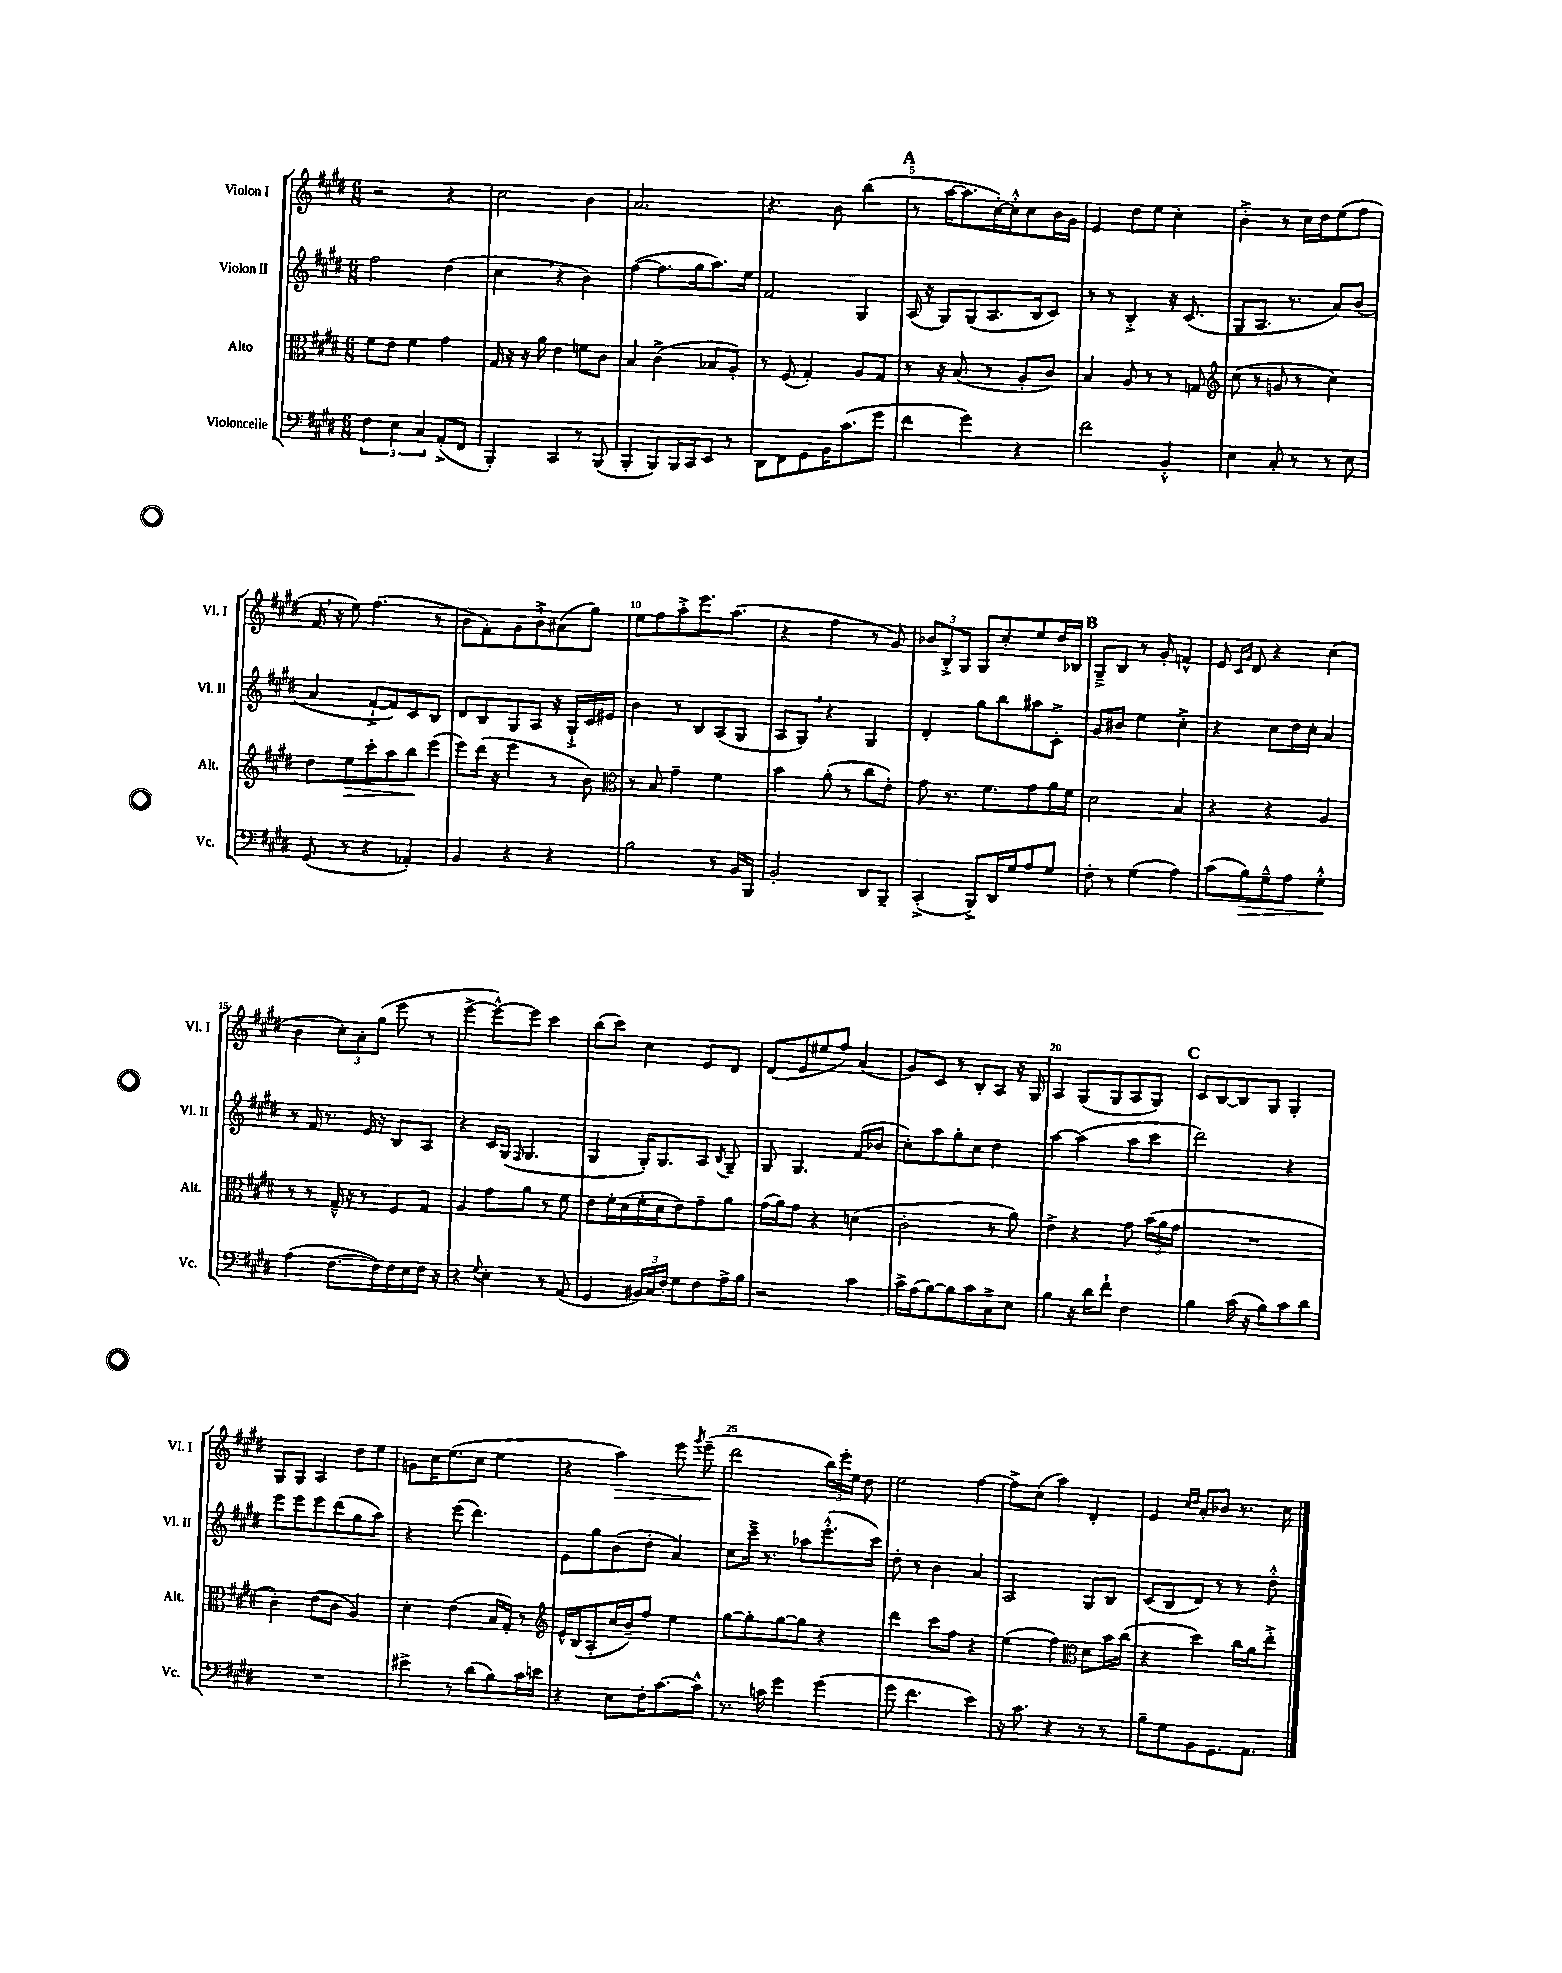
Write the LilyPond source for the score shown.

<<
\new StaffGroup <<
\new Staff = "s0" \with { instrumentName = "Violon I" shortInstrumentName = "Vl. I" } {
    \clef treble \key e \major \numericTimeSignature \time 6/8
    \autoBeamOff r2 r4 |
    cis''2 b'4 |
    a'2. |
    r4. b'8 b''4( |
    \mark \markup { \bold "A" } r8 a''16[~ a''8. cis''16~-.) cis''16-.-^ cis''8 b'16 gis'16] |
    e'4 dis''8[ e''8] cis''4-. |
    b'4-.-> r8 cis''16[ dis''16 e''8( fis''8] |
    fis'16 \breathe r16 e''8) fis''4.( r8 |
    b'8[ fis'8-.) gis'8 b'8-!-> ais'8( gis''8]) |
    e''8[ fis''8 a''8-.-> e'''8. a''8.]( |
    r4 fis''4 r8 gis'8) |
    \tuplet 3/2 { bes'8[ b8-.-> gis8] } gis8[ cis''8-. e''8 dis''16 bes16] |
    \mark \markup { \bold "B" } gis8[---> b8] r8 gis'8-. f'4-^ |
    e'8 \grace { cis'16[ gis'16] } dis'8 r4 cis''4( |
    b'4 \tuplet 3/2 { cis''8[-.) a'8-. gis''8]( } e'''8 r8 |
    e'''4~-> e'''8[~-^) e'''8] cis'''4 |
    b''8[( cis'''8]) cis''4 e'8[ dis'8] |
    dis'8[( e'8 eis''8 fis''8]) a'4( |
    gis'8[) cis'8] r8 b8[-. a8] r16 gis16 |
    a4 gis8[( gis8 a8 gis8]) |
    \mark \markup { \bold "C" } cis'8[ b8~ b8 gis8] gis4-. |
    gis8[ gis8] a4 dis''8[ e''8] |
    g'8[ cis''16 e''8.( cis''8] e''4 |
    r4 a''4\>) e'''8 \acciaccatura { gis'''8 } e'''8--\!( |
    dis'''2 \tuplet 3/2 { b''16[) e'''16-. e''16] } dis''8 |
    e''2 fis''4~ |
    fis''8[-> cis''8]( a''4) dis'4-. |
    e'4 \grace { cis''16[ dis''16] } a'8[-. bes'8] r8. cis''16 \bar "|." |
}
\new Staff = "s1" \with { instrumentName = "Violon II" shortInstrumentName = "Vl. II" } {
    \clef treble \key e \major \numericTimeSignature \time 6/8
    \autoBeamOff fis''2 dis''4( |
    cis''4 \breathe r4 b'4) |
    fis''4~( fis''8.[ gis''16 a''8.) e''16] |
    fis'2 gis4 |
    \mark \markup { \bold "A" } a16( r16 gis8[) gis8( a8. b16 cis'8]) |
    r8 r8 b4-.-> r16 cis'8.( |
    gis8[ a8.] r8. a'8[) b'8]( |
    a'4 fis'8[~-!-> fis'8) cis'8 b8] |
    dis'8[ b8 gis8 a8] r16 gis16[-!-> cis'16 eis'16] |
    b'4 r8 b8[ a8( gis8] |
    a8[ gis8]) \breathe r4 gis4 |
    dis'4-. gis''8[ b''8 ais''8 cis'8]-.-> |
    \mark \markup { \bold "B" } gis'8[ bis'8] e''4 cis''4-.-> |
    r4 cis''8[ dis''16 cis''16]-. a'4 |
    r8 fis'16 r8. e'16 r16 b8[ a8] |
    r4 cis'16[ gis16]( \grace { fis16 } gis4. |
    gis4 gis16[-.) gis8. a8] \acciaccatura { b8 } gis8-- |
    gis8 gis4. fis'8[( bes'8] |
    cis''8[-.) a''8 gis''8-. cis''8] dis''4 |
    a''4~ a''4( a''8[ cis'''8] |
    \mark \markup { \bold "C" } dis'''2) r4 |
    e'''8[ e'''8 e'''8 dis'''8( gis''8 a''8]) |
    r4 e'''8( dis'''4.) |
    e'8[ gis''8 b'8( dis''8]-. a'4) |
    cis''8[ cis'''16]---> r8. aes''8[ e'''8.-.-^( cis'''16]) |
    dis''8-. r8 b'4 a'4 |
    a2 gis8[ b8] |
    cis'8[( b8 dis'8]) r8 r8 dis''8-.-^ \bar "|." |
}
\new Staff = "s2" \with { instrumentName = "Alto" shortInstrumentName = "Alt." } {
    \clef alto \key e \major \numericTimeSignature \time 6/8
    \autoBeamOff fis'8[ e'8] fis'4 gis'4 |
    gis16 r16 r16 a'16 e'4 f'8[ cis'8] |
    b4 cis'4->( bes8[ a8]-.) |
    r8 fis8( gis4-.) a8[ gis8] |
    \mark \markup { \bold "A" } r8 r16 b8.( r8 a8[-. cis'8]) |
    b4 a8 r8 r8 g8 |
    \clef treble cis''8( r8 g'8 r8 cis''4) |
    dis''8[ e''8\> cis'''8-. a''8 b''8\! e'''8]( |
    e'''8[) dis'''16]( r16 e'''4 r8 b'8) |
    \clef alto r8 b8 gis'4-- fis'4 |
    b'4 a'8-.( r8 cis''8[ e'8]-.) |
    gis'8 r8. fis'8.[ gis'8 a'16 fis'16] |
    \mark \markup { \bold "B" } dis'2 b4 |
    r4 r4 a4 |
    r8 r8 gis16---^ r16 r8 fis8[ gis8] |
    a4 gis'8[ a'8] r8 fis'8 |
    e'8[ fis'16-. dis'16( fis'16-. dis'16 e'8) gis'8-- a'8] |
    gis'16[( a'16) gis'8] r4 d'4( |
    cis'2-. r8 a'8) |
    e'4-> r4 gis'8 \tuplet 3/2 { b'16[( a'16 gis'16] } |
    \mark \markup { \bold "C" } R2. |
    cis'4-.) e'8[( cis'8] a4) |
    dis'4-. e'4( b16[ gis16]-.) r8 |
    \clef treble e'16[-^ b16( a8-. cis''16 b'16--) fis''8] e''4 |
    gis''8[~ gis''8-. gis''8~ gis''8] r4 |
    dis'''4 cis'''8[ fis''8] r4 |
    e''4( fis''4) \clef alto dis'8[ b'16 cis''16]( |
    r4 dis''4) cis''16[ a'16 e''8]-.-> \bar "|." |
}
\new Staff = "s3" \with { instrumentName = "Violoncelle" shortInstrumentName = "Vc." } {
    \clef bass \key e \major \numericTimeSignature \time 6/8
    \autoBeamOff \tuplet 3/2 { fis4 e4 cis4 } a,8[-.->( fis,8] |
    b,,4-.) cis,4 r8 b,,8( |
    b,,4-. b,,8[) b,,16 cis,16 e,8] r8 |
    dis,8[ fis,8 gis,8 b,16 cis'8.( gis'8] |
    \mark \markup { \bold "A" } fis'4 gis'4) r4 |
    fis'2 b,4-.-^ |
    e4 cis8-. r8 r8 e8 |
    gis,8( r8 r4 aes,4-.) |
    b,4 r4 r4 |
    b2 r8 b,16[ b,,16] |
    b,2-. dis,8[ b,,8]-- |
    cis,4-.->( b,,8[->) dis,16 gis16 a8 gis8] |
    \mark \markup { \bold "B" } fis8-. r8 gis4( a4) |
    cis'8[( b8\>) gis8---^ a8] gis4-.-^\! |
    a4( fis8.[~ fis16) fis16 e16 fis16] r16 |
    r4 \appoggiatura { gis8 } e4-. r8 a,8( |
    gis,4 \tuplet 3/2 { bis,16[) cis16 fis16]-. } gis8[ fis8 a16-> b16] |
    r2 cis'4 |
    cis'16[-> a16( b8~) b8 cis'8 cis8-> e8] |
    b4 r16 dis'16[ fis'8]-! fis4 |
    \mark \markup { \bold "C" } b4 cis'16( r16 b8[) cis'8 dis'8] |
    R2. |
    eis'4-> r8 dis'8[( b8) cis'16 e'16] |
    r4 e8[ fis16-. cis'8.~ cis'8]-^ |
    r8. c'16 gis'4 gis'4( |
    gis'8 fis'4. e'4) |
    r16 cis'8. r4 r8 r8 |
    b8[-- gis8 b,8 gis,8. a,8.] \bar "|." |
}
>>
>>
\layout { \context { \Score \override BarNumber.break-visibility = ##(#f #t #t) barNumberVisibility = #(every-nth-bar-number-visible 5) } }
